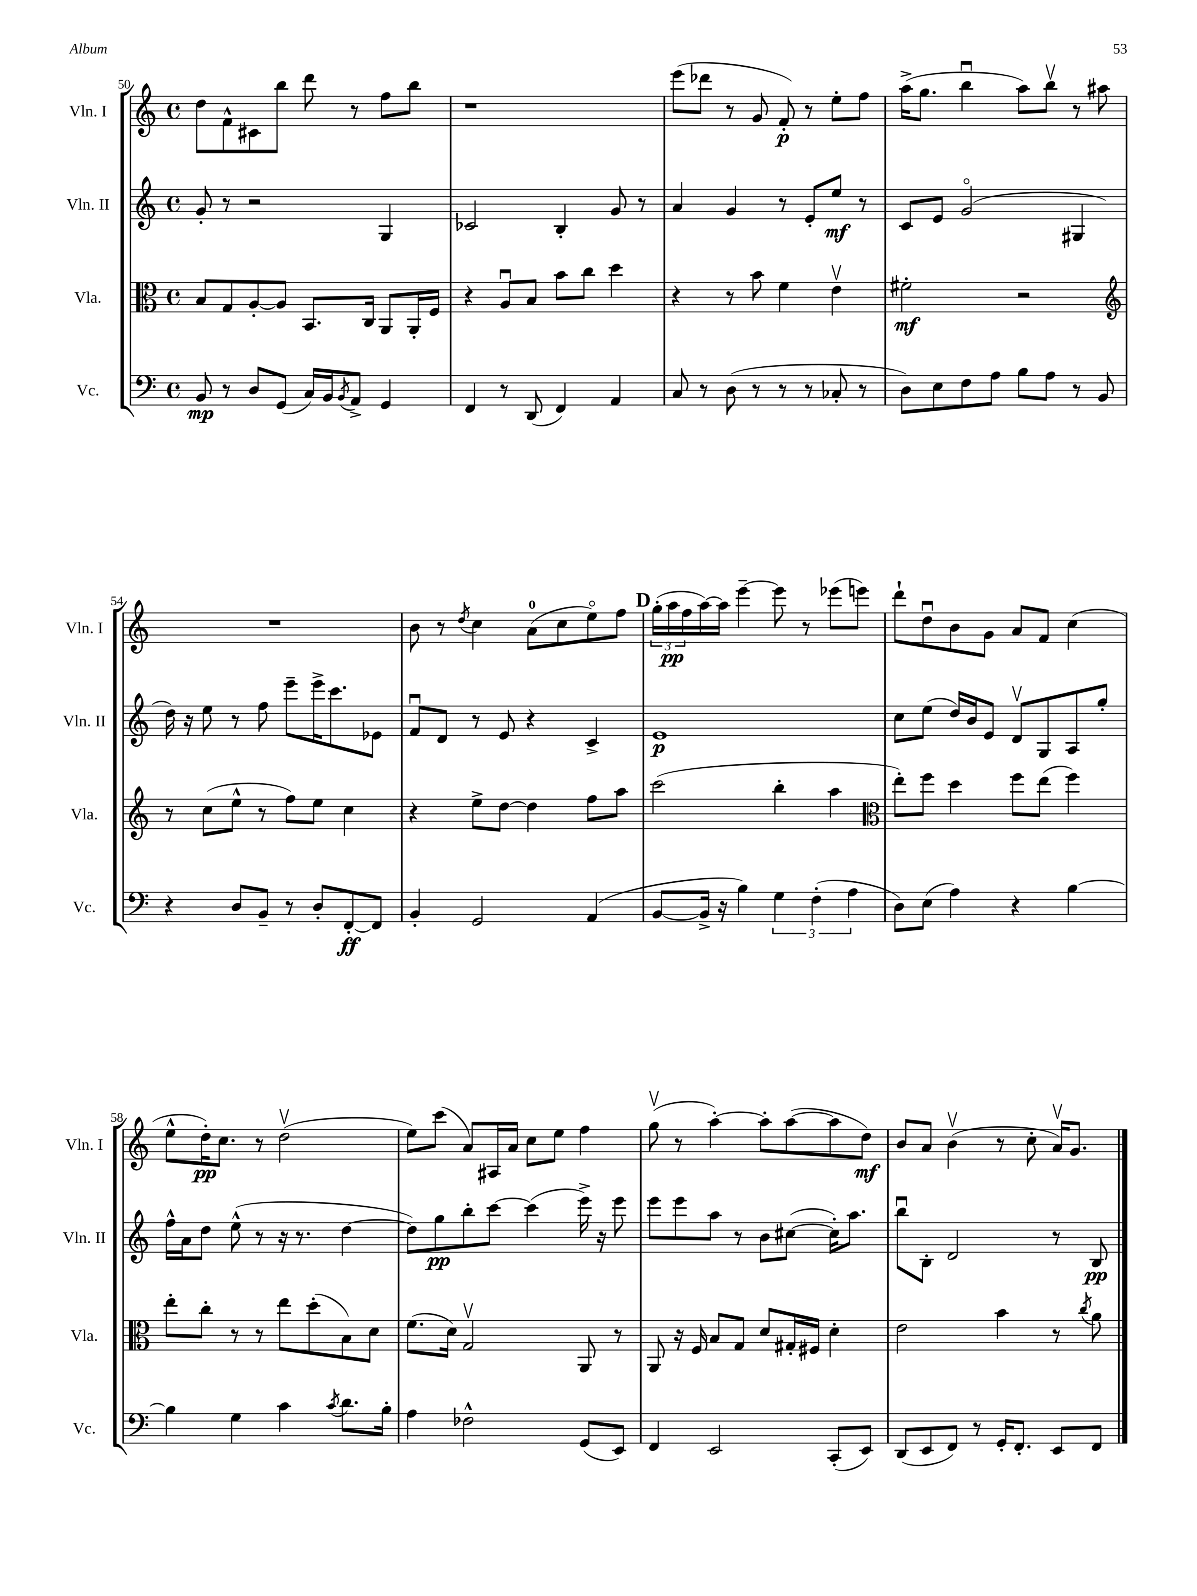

**kern	**dynam	**kern	**dynam	**kern	**dynam	**kern	**dynam
*part4	*part4	*part3	*part3	*part2	*part2	*part1	*part1
*staff4	*staff4	*staff3	*staff3	*staff2	*staff2	*staff1	*staff1
*I"Vc.	*	*I"Vla.	*	*I"Vln. II	*	*I"Vln. I	*
*I'Vc.	*	*I'Vla.	*	*I'Vln. II	*	*I'Vln. I	*
*clefF4	*	*clefC3	*	*clefG2	*	*clefG2	*
*k[]	*	*k[]	*	*k[]	*	*k[]	*
*M4/4	*	*M4/4	*	*M4/4	*	*M4/4	*
*met(c)	*	*met(c)	*	*met(c)	*	*met(c)	*
=50	=50	=50	=50	=50	=50	=50	=50
8BB/	mp	8B/L	.	8g'/	.	8dd\L	.
8r	.	8G/	.	8r	.	8f^^\	.
8D/L	.	[8A'/	.	2r	.	8c#X\	.
(8GG/J	.	8A/J]	.	.	.	8bb\J	.
16C/LL)	.	8.BB/L	.	.	.	8ddd\	.
16BB/J	.	.	.	.	.	.	.
8qBB/	.	.	.	.	.	.	.
8AA^/J	.	.	.	.	.	8r	.
.	.	16C/Jk	.	.	.	.	.
4GG/	.	8AA/L	.	4G/	.	8ff\L	.
.	.	16AA'/L	.	.	.	8bb\J	.
.	.	16F/JJ	.	.	.	.	.
=51	=51	=51	=51	=51	=51	=51	=51
4FF/	.	4r	.	2c-X/	.	1r	.
8r	.	8Au/L	.	.	.	.	.
(8DD/	.	8B/J	.	.	.	.	.
4FF/)	.	8b\L	.	4B'/	.	.	.
.	.	8cc\J	.	.	.	.	.
4AA/	.	4dd\	.	8g/	.	.	.
.	.	.	.	8r	.	.	.
=52	=52	=52	=52	=52	=52	=52	=52
8C/	.	4r	.	4a/	.	(8eee\L	.
8r	.	.	.	.	.	8ddd-X\J	.
(8D\	.	8r	.	4g/	.	8r	.
8r	.	8b\	.	.	.	8g/	.
8r	.	4f\	.	8r	.	8f'/)	p
8r	.	.	.	8e'/L	.	8r	.
8C-X'/	.	4ev\	.	8ee/J	mf	8ee'\L	.
8r	.	.	.	8r	.	8ff\J	.
=53	=53	=53	=53	=53	=53	=53	=53
8D\L)	.	2f#X'\	mf	8c/L	.	(16aa^\KL	.
.	.	.	.	.	.	8.gg\J	.
8E\	.	.	.	8e/J	.	.	.
8F\	.	.	.	(2g/	.	4bbu\	.
8A\J	.	.	.	.	.	.	.
8B\L	.	2r	.	.	.	8aa\L)	.
8A\J	.	.	.	.	.	8bbv\J	.
8r	.	.	.	4G#X/	.	8r	.
8BB/	.	.	.	.	.	8aa#X\	.
!!LO:LB:g=z
=54	=54	=54	=54	=54	=54	=54	=54
*	*	*clefG2	*	*	*	*	*
4r	.	8r	.	16dd\)	.	1r	.
.	.	.	.	16r	.	.	.
.	.	(8cc\L	.	8ee\	.	.	.
8D/L	.	8ee^^\J	.	8r	.	.	.
8BB~/J	.	8r	.	8ff\	.	.	.
8r	.	8ff\L)	.	8eee~\L	.	.	.
8D'/L	.	8ee\J	.	16eee^\K	.	.	.
.	.	.	.	8.ccc\	.	.	.
[8FF'/	ff	4cc\	.	.	.	.	.
8FF/J]	.	.	.	8e-X\J	.	.	.
=55	=55	=55	=55	=55	=55	=55	=55
4BB'/	.	4r	.	8fu/L	.	8b\	.
.	.	.	.	8d/J	.	8r	.
.	.	.	.	.	.	8qdd/	.
2GG/	.	8ee^\L	.	8r	.	4cc\	.
.	.	[8dd\J	.	8e/	.	.	.
.	.	4dd\]	.	4r	.	(8a\L	.
.	.	.	.	.	.	8cc\	.
(4AA/	.	8ff\L	.	4c^/	.	8ee\)	.
.	.	8aa\J	.	.	.	8ff\J	.
!!LO:REH:place=s1:t=D
=56	=56	=56	=56	=56	=56	=56	=56
[8BB/L	.	(2ccc\	.	1e	p	(24gg'\LL	.
.	.	.	.	.	.	24aa\	pp
.	.	.	.	.	.	24ff\	.
16BB^/Jk]	.	.	.	.	.	[16aa\)	.
16r	.	.	.	.	.	16aa\JJ]	.
4B\)	.	.	.	.	.	[4eee~\	.
6G\	.	4bb'\	.	.	.	8eee\]	.
.	.	.	.	.	.	8r	.
(6F'\	.	.	.	.	.	.	.
.	.	4aa\	.	.	.	(8eee-X\L	.
6A\	.	.	.	.	.	.	.
.	.	.	.	.	.	8eeen\J)	.
=57	=57	=57	=57	=57	=57	=57	=57
*	*	*clefC3	*	*	*	*	*
8D\L)	.	8ee'\L)	.	8cc\L	.	8ddd`\L	.
(8E\J	.	8ff\J	.	(8ee\J	.	8ddu\	.
4A\)	.	4dd\	.	16dd/LL)	.	8b\	.
.	.	.	.	16b/J	.	.	.
.	.	.	.	8e/J	.	8g\J	.
4r	.	8ff\L	.	8dv/L	.	8a/L	.
.	.	(8ee\J	.	8G/	.	8f/J	.
[4B\	.	4ff\)	.	8A/	.	(4cc\	.
.	.	.	.	8gg'/J	.	.	.
!!LO:LB:g=z
=58	=58	=58	=58	=58	=58	=58	=58
4B\]	.	8ee'\L	.	16ff^^\LL	.	8ee^^\L	.
.	.	.	.	16a\J	.	.	.
.	.	8cc'\J	.	8dd\J	.	16dd'\K)	pp
.	.	.	.	.	.	8.cc\J	.
4G\	.	8r	.	(8ee^^\	.	.	.
.	.	8r	.	8r	.	8r	.
4c\	.	8ee\L	.	16r	.	(2ddv\	.
.	.	.	.	8.r	.	.	.
.	.	(8dd'\	.	.	.	.	.
8qc/	.	.	.	.	.	.	.
8.d\L	.	8B\)	.	[4dd\	.	.	.
.	.	8d\J	.	.	.	.	.
16B'\Jk	.	.	.	.	.	.	.
=59	=59	=59	=59	=59	=59	=59	=59
4A\	.	(8.f\L	.	8dd\L])	.	8ee\L)	.
.	.	.	.	8gg\	pp	(8ccc\J	.
.	.	16d\Jk)	.	.	.	.	.
2F-X^^\	.	2Gv/	.	8bb'\	.	8a/L)	.
.	.	.	.	[8ccc\J	.	16A#X/L	.
.	.	.	.	.	.	16a/JJ	.
.	.	.	.	(4ccc\]	.	8cc\L	.
.	.	.	.	.	.	8ee\J	.
(8GG/L	.	8AA/	.	16eee^\)	.	4ff\	.
.	.	.	.	16r	.	.	.
8EE/J)	.	8r	.	8eee\	.	.	.
=60	=60	=60	=60	=60	=60	=60	=60
4FF/	.	8AA/	.	8eee\L	.	(8ggv\	.
.	.	16r	.	8eee\	.	8r	.
.	.	16F/	.	.	.	.	.
2EE/	.	8B/L	.	8aa\J	.	[4aa'\)	.
.	.	8G/J	.	8r	.	.	.
.	.	8d/L	.	8b\L	.	8aa'\L]	.
.	.	16G#X'/L	.	([8cc#X\J	.	([8aa\	.
.	.	16F#X/JJ	.	.	.	.	.
(8CC'/L	.	4d'\	.	16cc#'\KL])	.	8aa\]	.
.	.	.	.	8.aa\J	.	.	.
8EE/J)	.	.	.	.	.	8dd\J)	mf
=61	=61	=61	=61	=61	=61	=61	=61
(8DD/L	.	2e\	.	8bbu\L	.	8b/L	.
8EE/	.	.	.	8B'\J	.	8a/J	.
8FF/J)	.	.	.	2d/	.	(4bv\	.
8r	.	.	.	.	.	.	.
16GG'/KL	.	4b\	.	.	.	8r	.
8.FF'/J	.	.	.	.	.	.	.
.	.	.	.	.	.	8cc'\	.
8EE/L	.	8r	.	8r	.	16av/KL)	.
.	.	.	.	.	.	8.g/J	.
.	.	8qcc/	.	.	.	.	.
8FF/J	.	8a\	.	8B/	pp	.	.
==	==	==	==	==	==	==	==
*-	*-	*-	*-	*-	*-	*-	*-
